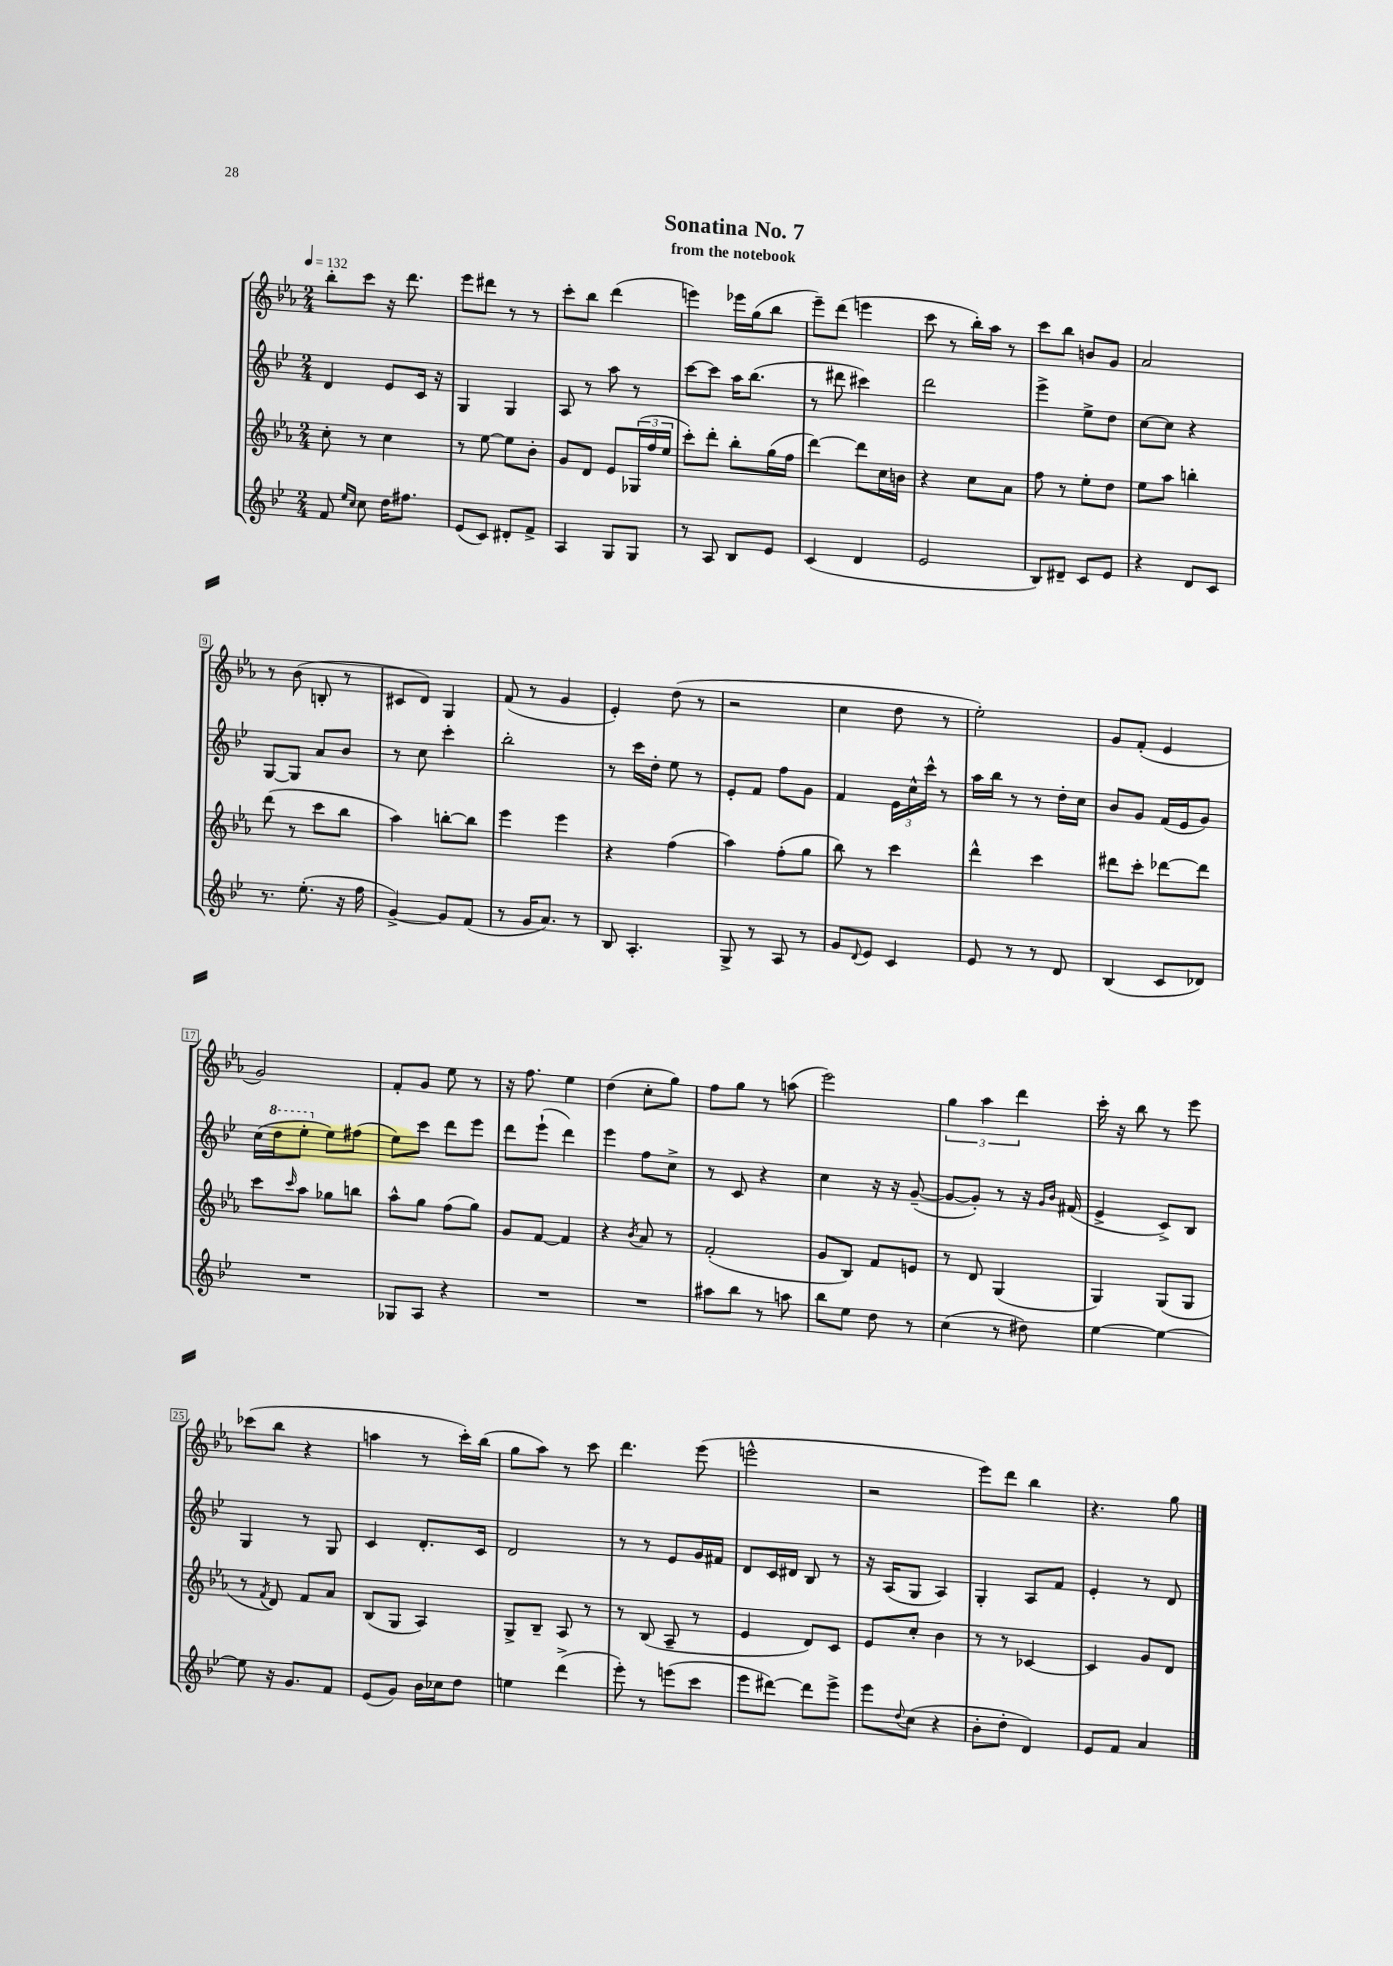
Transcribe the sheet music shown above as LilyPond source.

\header { title = "Sonatina No. 7" subtitle = "from the notebook" }
<<
\new StaffGroup <<
\new Staff = "s0" {
    \clef treble \key ees \major \numericTimeSignature \time 2/4 \tempo 4 = 132
    bes''8-. c'''8 r16 d'''8. |
    ees'''8 dis'''8 r8 r8 |
    c'''8-. bes''8 d'''4( |
    e'''4) ees'''16 g''16( bes''8 |
    ees'''8--) d'''8( e'''4 |
    c'''8 r8 bes''16-.) aes''16 r8 |
    c'''8 bes''8 b'8 g'8 |
    aes'2 |
    r8 bes'8( b8-. r8 |
    cis'8 d'8) g4 |
    f'8( r8 g'4 |
    ees'4-.) d''8( r8 |
    r2 |
    c''4 d''8 r8 |
    ees''2-.) |
    g'8 f'8-.( ees'4 |
    g'2) |
    f'8-. g'8 ees''8 r8 |
    r16 f''8. ees''4 |
    d''4( c''8-. g''8) |
    f''8 g''8 r8 a''8( |
    ees'''2) |
    \tuplet 3/2 { g''4 aes''4 d'''4 } |
    c'''16-. r16 bes''8 r8 ees'''8 |
    ces'''8( bes''8 r4 |
    a''4 r8 c'''16-.) bes''16( |
    g''8 aes''8) r8 c'''8 |
    d'''4. ees'''8( |
    e'''2-^ |
    r2 |
    ees'''8) d'''8 bes''4 |
    r4. g''8 \bar "|." |
}
\new Staff = "s1" {
    \clef treble \key bes \major \numericTimeSignature \time 2/4
    d'4 ees'8 c'16 r16 |
    g4 g4 |
    a8 r8 a''8 r8 |
    c'''8~ c'''8 a''16 bes''8.( |
    r8 dis'''8 cis'''4) |
    d'''2 |
    ees'''4-> ees''8-> d''8 |
    c''8~ c''8 r4 |
    g8~ g8 a'8 bes'8 |
    r8 c''8 c'''4-. |
    bes''2-. |
    r8 c'''16 d''16-. ees''8 r8 |
    ees'8-. f'8 f''8 g'8 |
    f'4 \tuplet 3/2 { ees'16 c''16-^ c'''16-^ } r8 |
    a''16 bes''16 r8 r8 d''16-. c''16 |
    bes'8 g'8 f'16( ees'16 g'8) |
    c''16( \ottava #1 d'''16 ees'''8-. \ottava #0 ees''8) fis''8( |
    ees''8) c'''8 d'''8 ees'''8 |
    d'''8 ees'''8-!( d'''4) |
    ees'''4 f''8 c''8-> |
    r8 c'8 r4 |
    c''4 r16 r16 g'8~--( |
    g'8~ g'8-.) r8 r16 \grace { g'16 bes'16 } fis'16( |
    ees'4-> c'8->) bes8 |
    g4 r8 g8 |
    c'4 d'8.-. c'16 |
    d'2 |
    r8 r8 ees'8 g'16 fis'16 |
    d'8 c'16 dis'16 bes8 r8 |
    r16 a16( g8 a4) |
    g4-. a8 f'8 |
    ees'4-. r8 d'8 \bar "|." |
}
\new Staff = "s2" {
    \clef treble \key ees \major \numericTimeSignature \time 2/4
    c''8-. r8 c''4 |
    r8 ees''8~ ees''8 bes'8-. |
    g'8 d'8 ees'8 \tuplet 3/2 { ges16( f''16 ees''16 } |
    c'''8-.) d'''8-. bes''8-. g''16( f''16 |
    d'''4~) d'''8 c''16 b'16 |
    r4 c''8 aes'8 |
    f''8 r8 ees''8-. d''8 |
    ees''8 aes''8 b''4-. |
    d'''8( r8 c'''8 bes''8 |
    aes''4) b''8~-. b''8 |
    ees'''4 ees'''4 |
    r4 f''4( |
    aes''4) f''8-.( g''8 |
    bes''8) r8 c'''4 |
    d'''4-^ c'''4 |
    dis'''8 c'''8-. des'''8~ des'''8 |
    c'''8 \grace { c'''16 } aes''8 ges''8 b''8 |
    aes''8-^ g''8 f''8( g''8) |
    g'8 f'8~ f'4 |
    r4 \acciaccatura { bes'8 } aes'8 r8 |
    f'2-.( |
    g'8 bes8) f'8 e'8 |
    r8 d'8 g4( |
    g4) g8( g8 |
    r8 \acciaccatura { f'8 } d'8) f'8 aes'8 |
    bes8( g8 aes4) |
    g8-> bes8-- aes8 r8 |
    r8 bes8( aes8-- r8 |
    ees'4 d'8) c'8 |
    ees'8 c''8-. bes'4 |
    r8 r8 ces'4~ |
    ces'4 g'8 d'8 \bar "|." |
}
\new Staff = "s3" {
    \clef treble \key bes \major \numericTimeSignature \time 2/4
    f'8 \grace { ees''16 c''16 } c''8 d''16 fis''8. |
    ees'8( c'8) dis'8-. f'8-> |
    a4 g8 g8 |
    r8 a8 bes8 ees'8 |
    c'4( d'4 |
    ees'2 |
    bes8) dis'8-- c'8 ees'8 |
    r4 d'8 c'8 |
    r8. ees''8.-.( r16 f''16 |
    g'4~->) g'8 f'8( |
    r8 g'16 a'8.) r8 |
    bes8 a4.-. |
    g8-> r8 a8 r8 |
    g'8 \appoggiatura { d'8 } ees'8 c'4 |
    ees'8 r8 r8 d'8 |
    bes4( c'8 des'8) |
    R2 |
    ges8 a8 r4 |
    R2 |
    R2 |
    ais''8 bes''8 r8 a''8 |
    bes''8 ees''8 d''8 r8 |
    c''4( r8 dis''8) |
    ees''4~ ees''4~ |
    ees''8 r16 g'8. f'8 |
    ees'8( g'8) bes'16 ces''16 d''8 |
    e''4 d'''4->( |
    ees'''8-.) r8 e'''8( c'''8 |
    ees'''8 dis'''8~) dis'''8 ees'''8-> |
    ees'''8 \appoggiatura { d''8 } c''8( r4 |
    bes'8-. d''8-. d'4) |
    ees'8 f'8 a'4 \bar "|." |
}
>>
>>
\layout { \context { \Score \override BarNumber.stencil = #(make-stencil-boxer 0.1 0.3 ly:text-interface::print) } }
